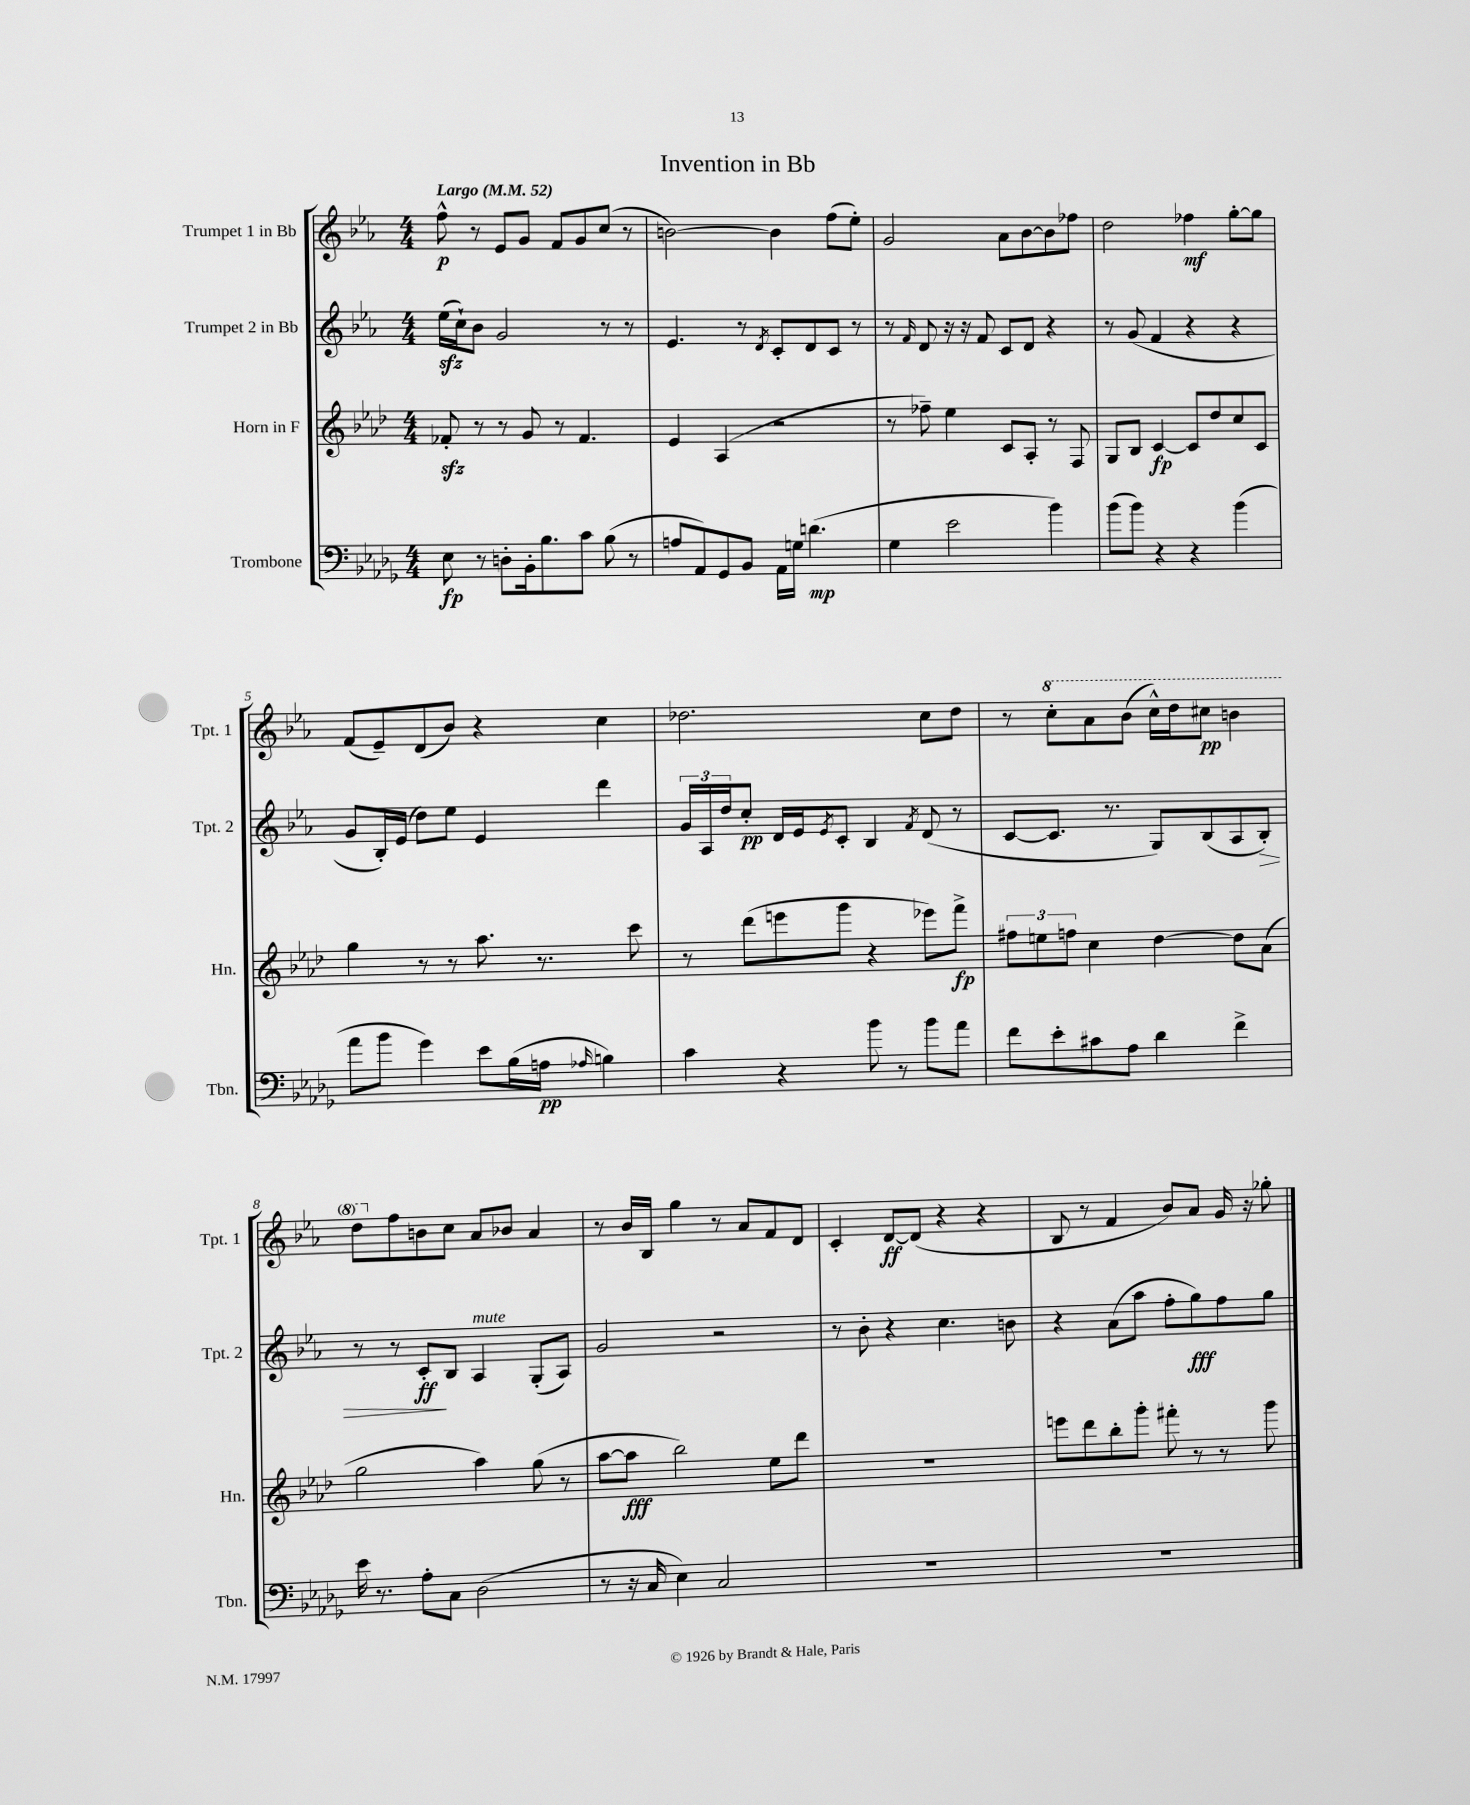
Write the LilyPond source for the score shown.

\header { title = "Invention in Bb" }
<<
\new StaffGroup <<
\new Staff = "s0" \with { instrumentName = "Trumpet 1 in Bb" shortInstrumentName = "Tpt. 1" } {
    \clef treble \key ees \major \numericTimeSignature \time 4/4 \tempo "Largo" 4 = 52
    f''8-^\p r8 ees'8 g'8 f'8 g'8 c''8( r8 |
    b'2~) b'4 f''8( ees''8-.) |
    g'2 aes'8 bes'8~ bes'8 fes''8 |
    d''2 fes''4\mf g''8~-. g''8 |
    f'8( ees'8--) d'8( bes'8) r4 c''4 |
    des''2. c''8 des''8 |
    r8 \ottava #1 c'''8-. aes''8 bes''8( c'''16-^) d'''16 cis'''8\pp b''4 |
    d'''8 \ottava #0 f''8 b'8 c''8 aes'8 bes'8 aes'4 |
    r8 bes'16 bes16 g''4 r8 aes'8 f'8 d'8 |
    c'4-. d'8~\ff d'8( r4 r4 |
    bes8 r8 f'4 bes'8) aes'8 g'16 r16 ges''8-. \bar "|." |
}
\new Staff = "s1" \with { instrumentName = "Trumpet 2 in Bb" shortInstrumentName = "Tpt. 2" } {
    \clef treble \key ees \major \numericTimeSignature \time 4/4
    ees''16\sfz( c''16-!) bes'8 g'2 r8 r8 |
    ees'4. r8 \acciaccatura { d'8 } c'8-. d'8 c'8 r8 |
    r8 \grace { f'16 } d'8 r16 r16 f'8 c'8 d'8 r4 |
    r8 g'8( f'4 r4 r4 |
    g'8 bes16-.) ees'16( d''8) ees''8 ees'4 d'''4 |
    \tuplet 3/2 { g'16 aes16 d''16 } c''8-.\pp d'16 ees'16 \acciaccatura { ees'8 } c'8-. bes4 \acciaccatura { f'8 } d'8( r8 |
    c'8~ c'8. r8. g8) bes8( aes8 bes8-.\>) |
    r8 r8 c'8-.\ff\! bes8 aes4^\markup { \italic "mute" } g8-.( aes8) |
    g'2 r2 |
    r8 bes'8-. r4 c''4. b'8 |
    r4 aes'8( aes''8 f''8-. g''8\fff) f''8 g''8 \bar "|." |
}
\new Staff = "s2" \with { instrumentName = "Horn in F" shortInstrumentName = "Hn." } {
    \clef treble \key aes \major \numericTimeSignature \time 4/4
    fes'8-.\sfz r8 r8 g'8 r8 fes'4. |
    ees'4 aes4( r2 |
    r8 fes''8--) ees''4 c'8 aes8-. r8 f8 |
    g8 bes8 c'4~\fp c'8 des''8 c''8 c'8 |
    g''4 r8 r8 aes''8. r8. c'''8 |
    r8 des'''8( e'''8 g'''8 r4 ees'''8) f'''8->\fp |
    \tuplet 3/2 { fis''8 e''8 f''8 } c''4 des''4~ des''8 aes'8( |
    g''2 aes''4) g''8( r8 |
    aes''8~ aes''8\fff bes''2) ees''8 des'''8 |
    R1 |
    e'''8 des'''8 bes''8-. g'''8-. fis'''8-. r8 r8 g'''8 \bar "|." |
}
\new Staff = "s3" \with { instrumentName = "Trombone" shortInstrumentName = "Tbn." } {
    \clef bass \key des \major \numericTimeSignature \time 4/4
    ees8\fp r8 d8-. bes,16-. bes8. c'8 bes8( r8 |
    a8 aes,8) ges,8 bes,8 aes,16 g16 d'4.\mp( |
    ges4 ees'2 bes'4) |
    bes'8( bes'8) r4 r4 bes'4( |
    aes'8 bes'8 ges'4) ees'8 bes16( a16\pp \grace { aes16 } b4) |
    c'4 r4 bes'8 r8 bes'8 aes'8 |
    f'8 ees'8-. cis'8 aes8 des'4 f'4-> |
    ees'16 r8. aes8-. c8 des2( |
    r8 r16 c16 ees4) c2 |
    R1 |
    R1 \bar "|." |
}
>>
>>
